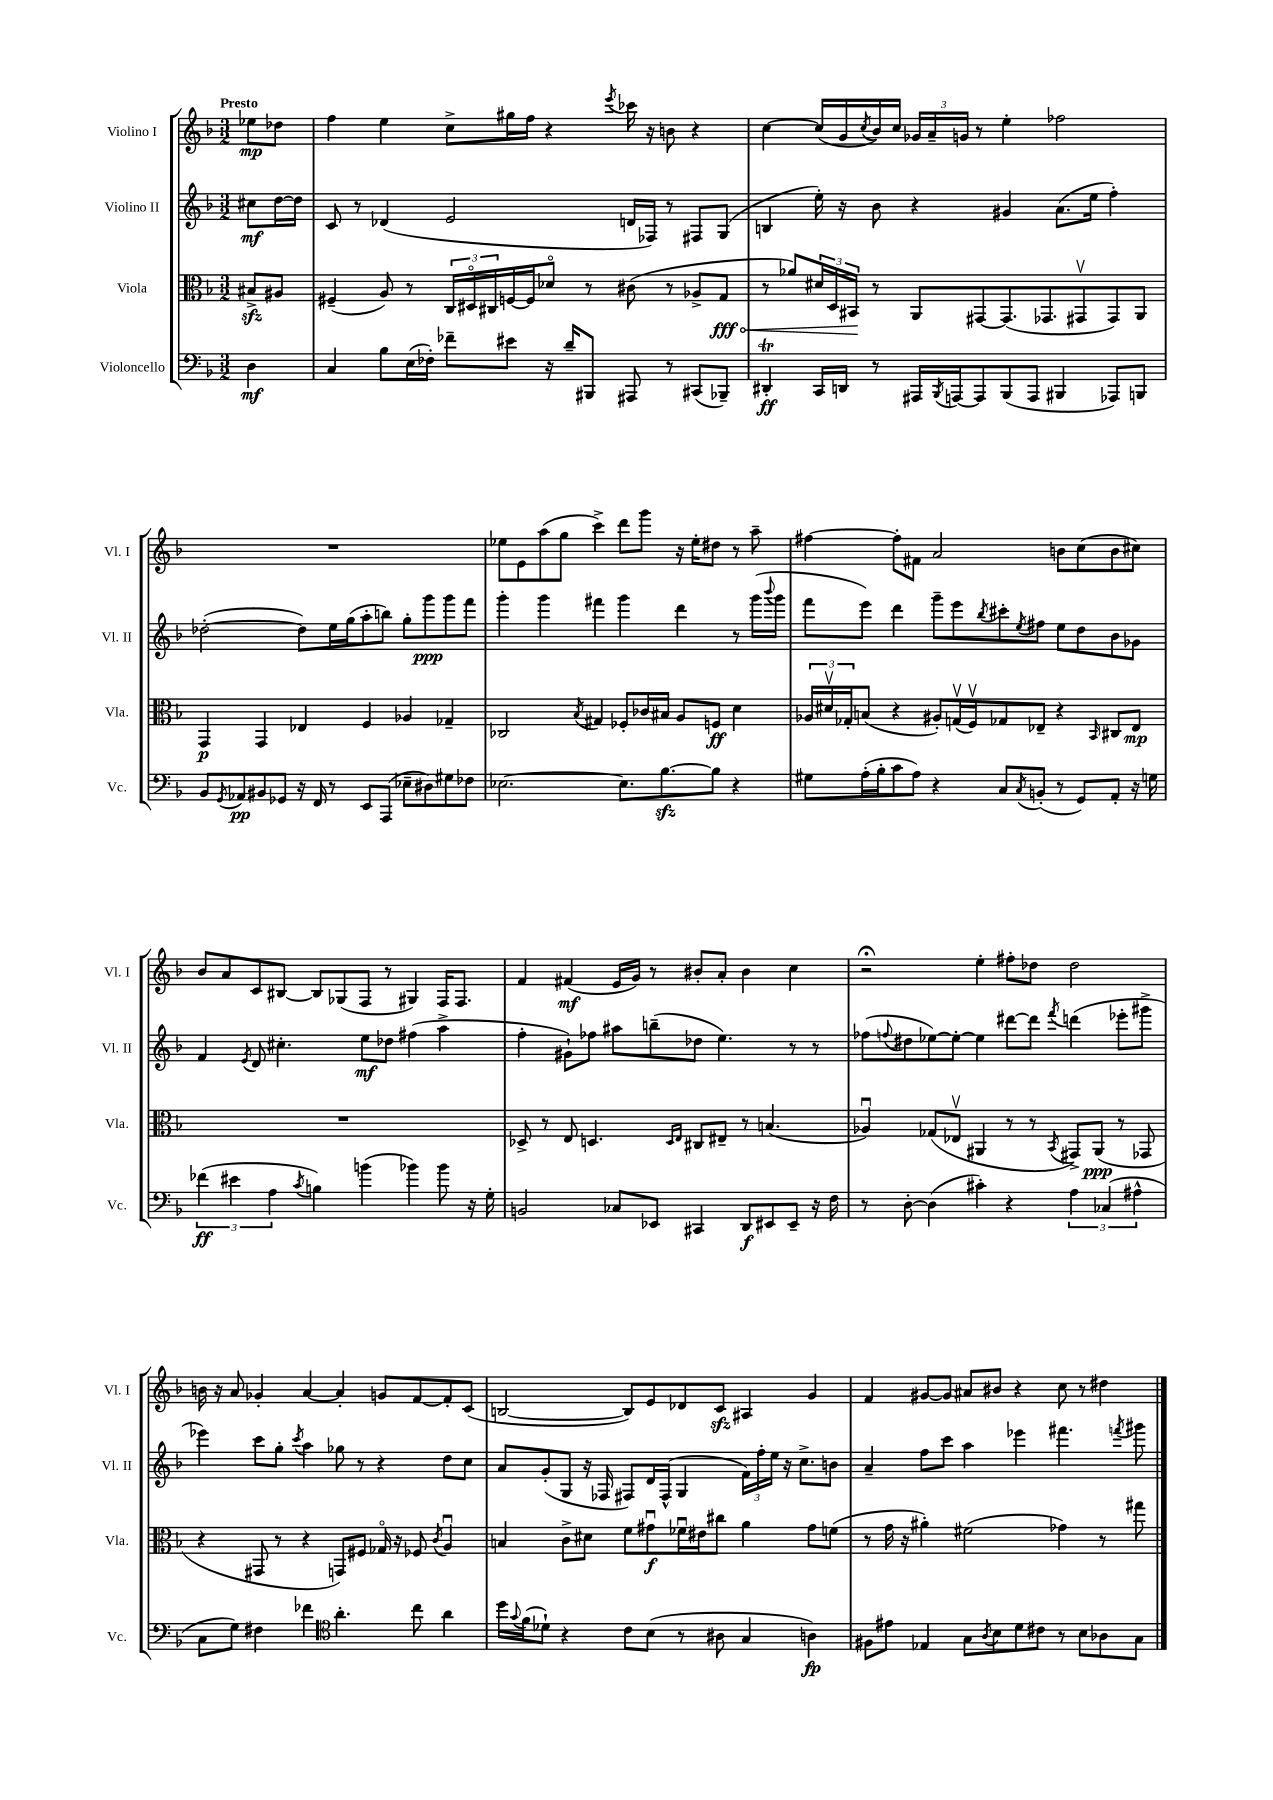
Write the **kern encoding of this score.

**kern	**dynam	**kern	**dynam	**kern	**dynam	**kern	**dynam
*part4	*part4	*part3	*part3	*part2	*part2	*part1	*part1
*staff4	*staff4	*staff3	*staff3	*staff2	*staff2	*staff1	*staff1
*I"Violoncello	*	*I"Viola	*	*I"Violino II	*	*I"Violino I	*
*I'Vc.	*	*I'Vla.	*	*I'Vl. II	*	*I'Vl. I	*
*clefF4	*	*clefC3	*	*clefG2	*	*clefG2	*
*k[b-]	*	*k[b-]	*	*k[b-]	*	*k[b-]	*
*M3/2	*	*M3/2	*	*M3/2	*	*M3/2	*
=	=	=	=	=	=	=	=
!	!	!	!	!	!	!LO:TX:a:B:t=Presto	!
4D\	mf	8B#Xzz^/L	.	8cc#X\L	mf	8ee-X\L	mp
.	.	8A#X/J	.	[16dd\L	.	8dd-X\J	.
.	.	.	.	16dd\JJ]	.	.	.
=1	=1	=1	=1	=1	=1	=1	=1
4C/	.	(4F#X~/	.	8c/	.	4ff\	.
.	.	.	.	8r	.	.	.
8B-\L	.	8A/)	.	(4d-X/	.	4ee\	.
(16E\L	.	8r	.	.	.	.	.
16F-X'\JJ)	.	.	.	.	.	.	.
8f-X~\L	.	24C/LL	.	2e/	.	8cc^\L	.
.	.	24D#X/	.	.	.	.	.
.	.	24C#X/	.	.	.	.	.
8e#X\J	.	[16Fn/	.	.	.	16gg#X\L	.
.	.	16F/J]	.	.	.	16ff\JJ	.
16r	.	8d-X/J	.	.	.	4r	.
16d~/KL	.	.	.	.	.	.	.
8BBB#X/J	.	8r	.	.	.	.	.
.	.	.	.	.	.	8qeee/	.
8AAA#X/	.	(8c#X\	.	16dn/LL	.	16ccc-X\	.
.	.	.	.	16F-X/JJ)	.	16r	.
8r	.	8r	.	8r	.	8bn\	.
(8CC#X/L	.	8A-X^/L	.	8F#X/L	.	4r	.
!	!	!	!LO:HP:b	!	!	!	!
8BBB-X~/J)	.	8G/J	< fff	(8G/J	.	.	.
=2	=2	=2	=2	=2	=2	=2	=2
4DD#Xt'/	ff	8r	.	4Bn/	.	[4cc\	.
.	.	8a-X/L)	.	.	.	.	.
16CC/LL	.	24d#X/L	.	16ee'\)	.	(16cc/LL]	.
.	.	24D/	.	.	.	.	.
16DDn/JJ	.	.	.	16r	.	16g/	.
.	.	24BB#X/JJ	.	.	.	.	.
.	.	.	.	.	.	8qcc/	.
8r	.	8r	[	8b-\	.	16b-/)	.
.	.	.	.	.	.	16cc/JJ	.
16AAA#X/LL	.	8AA/L	.	4r	.	24g-X/LL	.
.	.	.	.	.	.	24a~/	.
8qBBB-/	.	.	.	.	.	.	.
[16AAAn/J	.	.	.	.	.	.	.
.	.	.	.	.	.	24gn/JJ	.
8AAA/]	.	[8GG#X/	.	.	.	8r	.
(8BBB-/	.	(8.GG#/]	.	4g#X/	.	4ee'\	.
8AAA/J	.	.	.	.	.	.	.
.	.	8.GG-X/	.	.	.	.	.
4BBB#X/	.	.	.	(8.a\L	.	2ff-X\	.
.	.	8GG#Xv/	.	.	.	.	.
.	.	.	.	16ee\Jk	.	.	.
8AAA-X/L)	.	8GG#/)	.	4ff'\)	.	.	.
8BBBn/J	.	8AA/J	.	.	.	.	.
!!LO:LB:g=z
=3	=3	=3	=3	=3	=3	=3	=3
8BB-/L	.	4GG/	p	([2dd-X'\	.	1.r	.
8qGG/	.	.	.	.	.	.	.
8AA-X/	pp	.	.	.	.	.	.
8BB#X/	.	4GG/	.	.	.	.	.
8GG-X/J	.	.	.	.	.	.	.
16r	.	4E-X/	.	8dd-\L])	.	.	.
16FF/	.	.	.	.	.	.	.
8r	.	.	.	16ee\L	.	.	.
.	.	.	.	(16gg\J	.	.	.
8EE/L	.	4F/	.	8aa'\	.	.	.
(8AAA/J	.	.	.	8bbn\J)	.	.	.
8E-X~\L	.	4A-X/	.	8gg'\L	.	.	.
8D#X\)	.	.	.	8ggg\	ppp	.	.
8G#X\	.	4G-X~/	.	8ggg\	.	.	.
8F-X\J	.	.	.	8fff\J	.	.	.
=4	=4	=4	=4	=4	=4	=4	=4
[2.E-X\	.	2C-X/	.	4ggg'\	.	8ee-X\L	.
.	.	.	.	.	.	8e\	.
.	.	.	.	4ggg\	.	(8aa\	.
.	.	.	.	.	.	8gg\J	.
.	.	8qB-/	.	.	.	.	.
.	.	4G#X/	.	4fff#X\	.	4ccc^\)	.
8.E-\L]	.	8F-X'/L	.	4ggg\	.	8ddd\L	.
.	.	16c-X/L	.	.	.	8ggg\J	.
[8.B-zz\	.	16B#X/JJ	.	.	.	.	.
.	.	8A/L	.	4ddd\	.	16r	.
.	.	.	.	.	.	16ee-'\KL	.
8B-\J]	.	8Fn/J	ff	.	.	8dd#X\J	.
4r	.	4d\	.	8r	.	8r	.
.	.	.	.	(16ggg\LL	.	8aa~\	.
.	.	.	.	8qqbbb-/	.	.	.
.	.	.	.	16ggg\JJ	.	.	.
=5	=5	=5	=5	=5	=5	=5	=5
8G#X\L	.	24A-X/LL	.	8fff\L	.	[4ff#X\	.
.	.	24d#Xv/	.	.	.	.	.
.	.	24G-X'/J	.	.	.	.	.
(16A'\L	.	(8Bn/J	.	8eee\J)	.	.	.
16B-'\J	.	.	.	.	.	.	.
8c\	.	4r	.	4ddd\	.	8ff#'\L]	.
8A\J)	.	.	.	.	.	8f#X\J	.
4r	.	8A#X'/L)	.	8ggg~\L	.	2a/	.
.	.	(16Gnv/L	.	8eee\	.	.	.
.	.	16Fv/J)	.	.	.	.	.
.	.	.	.	8qbb-/	.	.	.
8C/L	.	8G-X/	.	8ccc#X'\	.	.	.
8qC/	.	.	.	8qee/	.	.	.
(8BBn'/J	.	8E-X~/J	.	8ff#X\J	.	.	.
8r	.	4r	.	8ee\L	.	8bn\L	.
8GG/L)	.	.	.	8dd\	.	(8cc\	.
.	.	16qqBB-/	.	.	.	.	.
8AA'/J	.	8C#X/L	.	8b-\	.	8b\	.
16r	.	8E-/J	mp	8g-X\J	.	8cc#X\J)	.
16Gn\	.	.	.	.	.	.	.
!!LO:LB:g=z
=6	=6	=6	=6	=6	=6	=6	=6
(6f-X\	ff	1.r	.	4f/	.	8b-/L	.
.	.	.	.	.	.	8a/	.
6e#X\	.	.	.	.	.	.	.
.	.	.	.	8qe/	.	.	.
.	.	.	.	8d/	.	8c/	.
6A\	.	.	.	.	.	.	.
.	.	.	.	4.cc#X'\	.	[8B#X/J	.
8qc/	.	.	.	.	.	.	.
4Bn\)	.	.	.	.	.	8B#/L]	.
.	.	.	.	.	.	(8G-X/	.
(4bn\	.	.	.	8ee\L	mf	8F/J	.
.	.	.	.	8dd-X\J	.	8r	.
4b-X\)	.	.	.	(4ff#X\	.	4G#X/)	.
8b-\	.	.	.	4aa^\	.	16F/KL	.
.	.	.	.	.	.	8.F/J	.
16r	.	.	.	.	.	.	.
16G'\	.	.	.	.	.	.	.
=7	=7	=7	=7	=7	=7	=7	=7
2BBn/	.	8D-X^/	.	4ff'\	.	4f/	.
.	.	8r	.	.	.	.	.
.	.	8E/	.	8g#X`\L)	.	(4f#X/	mf
.	.	4.Dn/	.	8ff-X\J	.	.	.
8C-X/L	.	.	.	8aa#X\L	.	16e/LL	.
.	.	.	.	.	.	16g/JJ)	.
8EE-X/J	.	.	.	(8bbn~\	.	8r	.
.	.	16qqD/LL	.	.	.	.	.
.	.	16qqE/JJ	.	.	.	.	.
4CC#X/	.	8C#X/L	.	8dd-X\J	.	8b#X'/L	.
.	.	8E#X~/J	.	4.ee\)	.	8a'/J	.
8DD/L	f	8r	.	.	.	4b#\	.
8EE#X/	.	(4.Bn/	.	.	.	.	.
8EE#~/J	.	.	.	8r	.	4cc\	.
16r	.	.	.	8r	.	.	.
16F\	.	.	.	.	.	.	.
=8	=8	=8	=8	=8	=8	=8	=8
8r	.	4A-Xu/)	.	(8ff-X\L	.	2r;<	.
.	.	.	.	8qqffn/	.	.	.
[8D'\	.	.	.	8dd#X\	.	.	.
(4D\]	.	(8G-X/L	.	[8ee-X\)	.	.	.
.	.	8E-Xv/J	.	8ee-'\J_	.	.	.
4c#X'\)	.	4AA#X/	.	4ee-\]	.	4ee'\	.
4r	.	8r	.	[8ddd#X\L	.	8ff#X'\L	.
.	.	8r	.	8ddd#\J]	.	8dd-X\J	.
.	.	8qBB-/	.	8qfff/	.	.	.
6A\	.	8GG#X^/L)	.	(4dddn\	.	2dd-\	.
.	.	(8AA#/J	ppp	.	.	.	.
(6C-X/	.	.	.	.	.	.	.
.	.	8r	.	8eee-X'\L	.	.	.
6A#X^^\	.	.	.	.	.	.	.
.	.	8GG-X/	.	8ggg#X^\J	.	.	.
!!LO:LB:g=z
=9	=9	=9	=9	=9	=9	=9	=9
8C\L	.	4r	.	4eee-X\)	.	16bn\	.
.	.	.	.	.	.	16r	.
8G\J)	.	.	.	.	.	8a/	.
4F#X\	.	8GG#X/	.	8ccc\L	.	4g-X'/	.
.	.	8r	.	8gg'\J	.	.	.
.	.	.	.	8qccc/	.	.	.
4f-X\	.	4r	.	4aa\	.	[4a/	.
*clefC4	*	*	*	*	*	*	*
4.a'\	.	8GGn/L)	.	8gg-X\	.	4a'/]	.
.	.	8F#X/J	.	8r	.	.	.
.	.	16G-X/	.	4r	.	8gn/L	.
.	.	16r	.	.	.	.	.
8cc\	.	8F-X/	.	.	.	[8f/	.
.	.	8qc/	.	.	.	.	.
4a\	.	4Au/	.	8dd\L	.	8f'/]	.
.	.	.	.	8cc\J	.	(8c/J	.
=10	=10	=10	=10	=10	=10	=10	=10
16dd\LL	.	4Bn/	.	8a/L	.	[2Bn/	.
8qqg/	.	.	.	.	.	.	.
(16f\J	.	.	.	.	.	.	.
8d-X`\J)	.	.	.	(8g'/	.	.	.
4r	.	8c^\L	.	8G/J	.	.	.
.	.	8d#X\J	.	16r	.	.	.
.	.	.	.	16F-X/	.	.	.
8c\L	.	8f\L	.	8F#X/L)	.	8B/L])	.
(8B-\J	.	8g#Xu\	f	16d/L	.	8e/	.
.	.	.	.	(16F#^^/JJ	.	.	.
8r	.	16f-Xu\L	.	4G/	.	8d-X/	.
.	.	16e#X\J	.	.	.	.	.
8A#X\	.	8cc#X\J	.	.	.	8czz/J	.
4G/	.	4a\	.	24f\LL)	.	4A#X/	.
.	.	.	.	24ff'\	.	.	.
.	.	.	.	24ee\JJ	.	.	.
.	.	.	.	16r	.	.	.
.	.	.	.	8.cc^\L	.	.	.
4An\)	fp	8g#\L	.	.	.	4g/	.
.	.	(8fn\J	.	8bn\J	.	.	.
=11	=11	=11	=11	=11	=11	=11	=11
8F#X\L	.	8r	.	4a~/	.	4f/	.
8e#X\J	.	16g\	.	.	.	.	.
.	.	16r	.	.	.	.	.
4E-X/	.	4a#X'\)	.	8ff\L	.	[8g#X/L	.
.	.	.	.	8ccc\J	.	8g#/J]	.
8G\L	.	(2f#X\	.	4aa\	.	8a#X/L	.
8qA/	.	.	.	.	.	.	.
8B-\	.	.	.	.	.	8b#X/J	.
8d\	.	.	.	4eee-X\	.	4r	.
8c#X\J	.	.	.	.	.	.	.
8r	.	4g-X\)	.	4.fff#X\	.	8cc\	.
8B-\L	.	.	.	.	.	8r	.
8A-X\	.	8r	.	.	.	4dd#X\	.
.	.	.	.	8qfffn/	.	.	.
8G\J	.	8gg#X\	.	8ggg#X\	.	.	.
==	==	==	==	==	==	==	==
*-	*-	*-	*-	*-	*-	*-	*-
